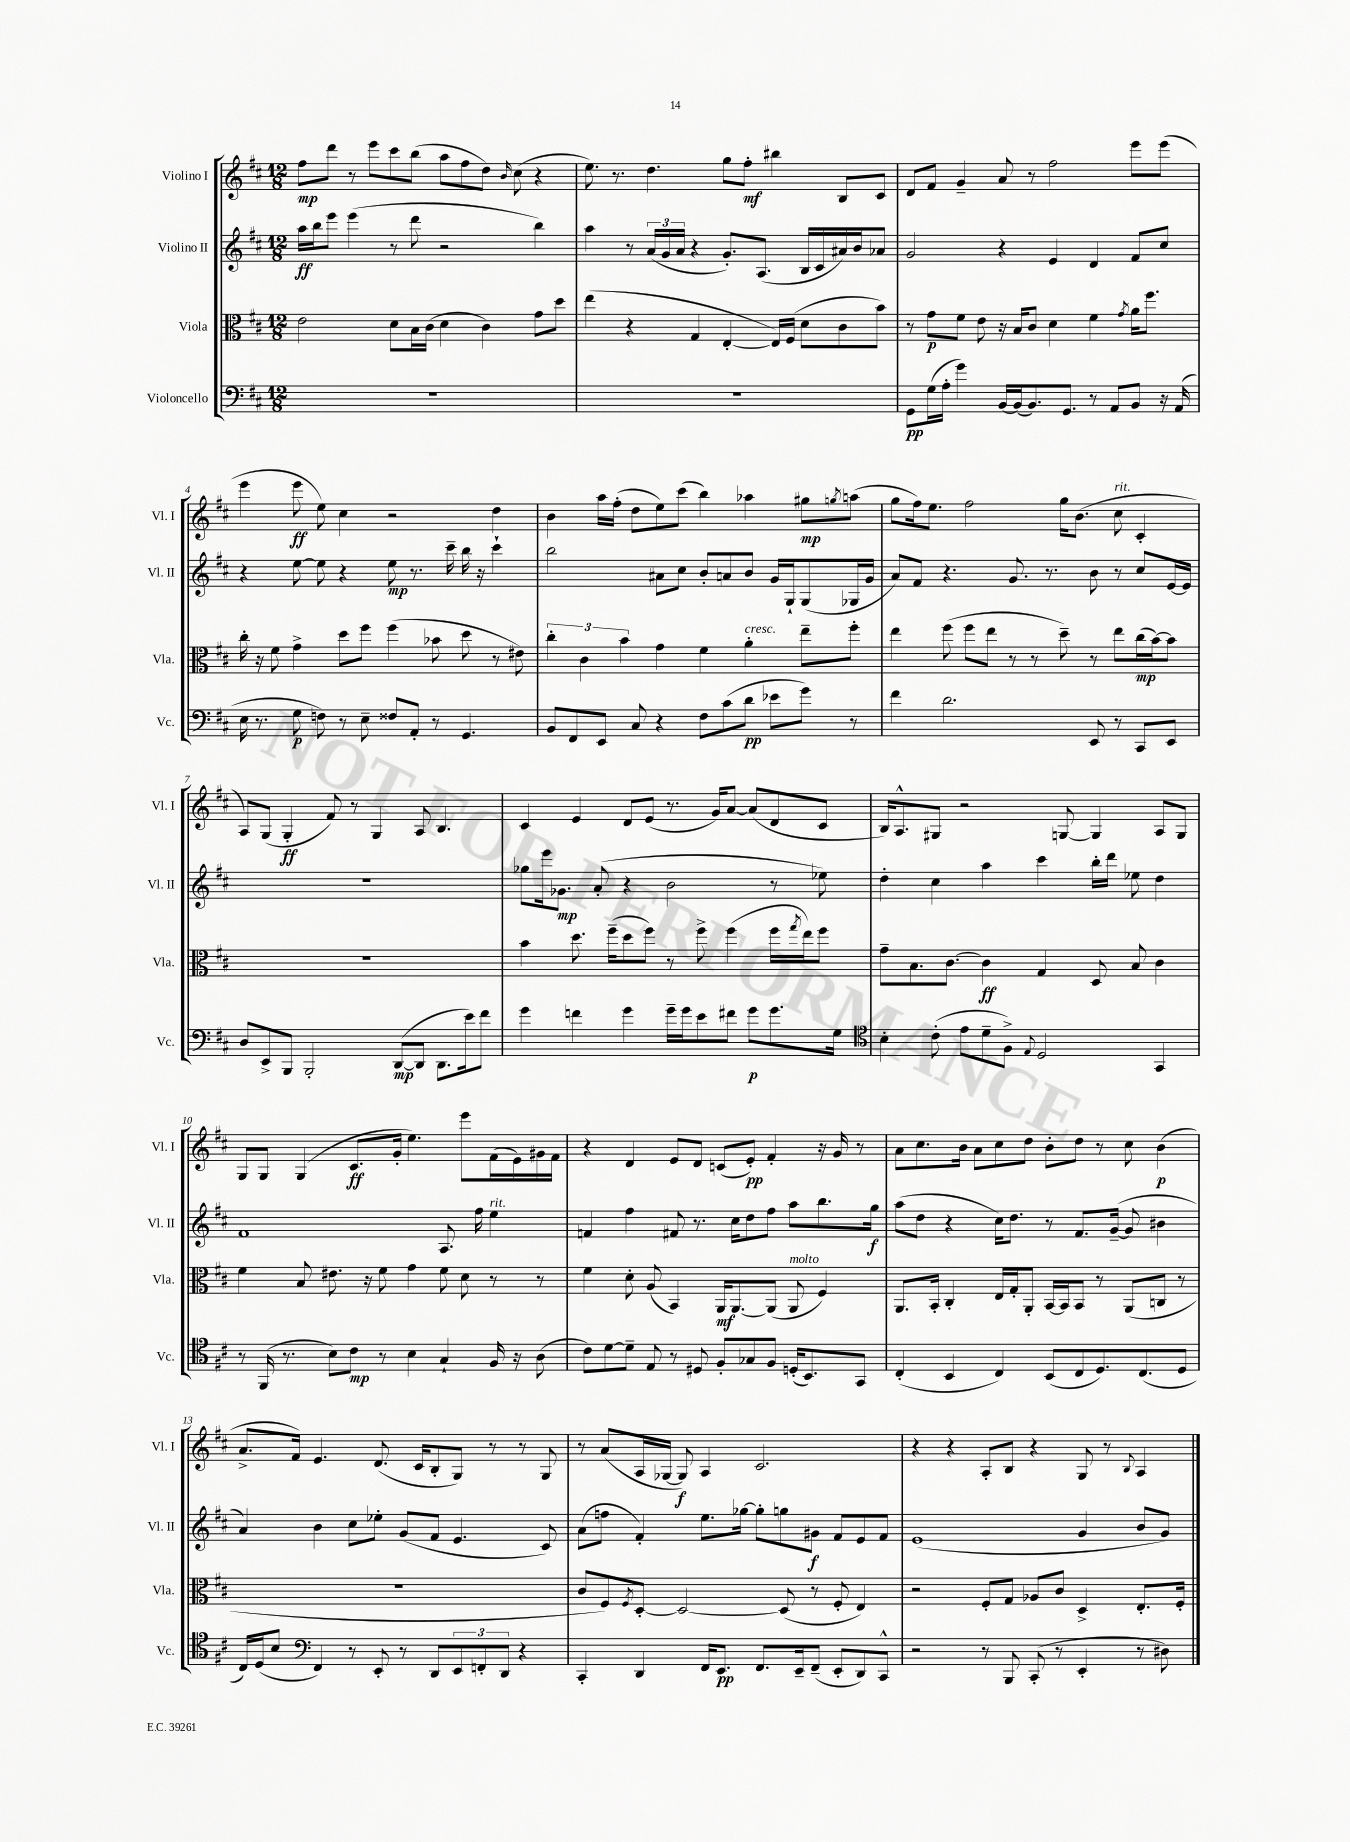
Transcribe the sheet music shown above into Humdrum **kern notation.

**kern	**dynam	**kern	**dynam	**kern	**dynam	**kern	**dynam
*part4	*part4	*part3	*part3	*part2	*part2	*part1	*part1
*staff4	*staff4	*staff3	*staff3	*staff2	*staff2	*staff1	*staff1
*I"Violoncello	*	*I"Viola	*	*I"Violino II	*	*I"Violino I	*
*I'Vc.	*	*I'Vla.	*	*I'Vl. II	*	*I'Vl. I	*
*clefF4	*	*clefC3	*	*clefG2	*	*clefG2	*
*k[f#c#]	*	*k[f#c#]	*	*k[f#c#]	*	*k[f#c#]	*
*M12/8	*	*M12/8	*	*M12/8	*	*M12/8	*
=1	=1	=1	=1	=1	=1	=1	=1
1.r	.	2e\	.	16aa\LL	ff	8ff#\L	mp
.	.	.	.	16bb\J	.	.	.
.	.	.	.	8eee\J	.	8ddd\J	.
.	.	.	.	(4eee\	.	8r	.
.	.	.	.	.	.	8eee\L	.
.	.	8d\L	.	8r	.	8ccc#\	.
.	.	16B\L	.	8ddd\	.	(8bb\J	.
.	.	(16c#\JJ	.	.	.	.	.
.	.	4d\	.	2r	.	8aa\L	.
.	.	.	.	.	.	8ff#\	.
.	.	4c#\)	.	.	.	8dd\J)	.
.	.	.	.	.	.	16qqb/	.
.	.	.	.	.	.	(8cc#\	.
.	.	8g\L	.	4bb\)	.	4r	.
.	.	8dd\J	.	.	.	.	.
=2	=2	=2	=2	=2	=2	=2	=2
1.r	.	(4ee\	.	4aa\	.	8.ee\)	.
.	.	.	.	.	.	8.r	.
.	.	4r	.	8r	.	.	.
.	.	.	.	(24a/LL	.	4.dd\	.
.	.	.	.	24g/	.	.	.
.	.	.	.	24a/JJ	.	.	.
.	.	4G/	.	4r	.	.	.
.	.	[4E'/	.	8.g'/L)	.	8gg\L	.
.	.	.	.	.	.	8ff#'\J	mf
.	.	.	.	(8.A/J	.	.	.
.	.	16E/LL])	.	.	.	4bb#X\	.
.	.	(16F#/JJ	.	.	.	.	.
.	.	8d\L	.	16B/LL	.	.	.
.	.	.	.	16c#/	.	.	.
.	.	8c#\	.	16a#X/)	.	8B/L	.
.	.	.	.	16b/J	.	.	.
.	.	8b\J)	.	8a-X/J	.	8c#/J	.
=3	=3	=3	=3	=3	=3	=3	=3
8GG\L	pp	8r	.	2g/	.	8d/L	.
(16G\L	.	8g\L	p	.	.	8f#/J	.
16A'\JJ	.	.	.	.	.	.	.
4g\)	.	8f#\J	.	.	.	4g~/	.
.	.	8e\	.	.	.	.	.
[16BB/LL	.	16r	.	4r	.	8a/	.
(16BB/J]	.	16B/KL	.	.	.	.	.
8.BB/)	.	8c#/J	.	.	.	8r	.
.	.	4d\	.	4e/	.	2ff#\	.
8.GG/J	.	.	.	.	.	.	.
8r	.	4f#\	.	4d/	.	.	.
8AA/L	.	.	.	.	.	.	.
.	.	8qg/	.	.	.	.	.
8BB/J	.	16a\KL	.	8f#/L	.	8eee\L	.
.	.	8.ff#\J	.	.	.	.	.
16r	.	.	.	8cc#/J	.	(8eee\J	.
(16AA/	.	.	.	.	.	.	.
!!LO:LB:g=z
=4	=4	=4	=4	=4	=4	=4	=4
16E\	.	16cc#'\	.	4r	.	4eee\	.
8.r	.	16r	.	.	.	.	.
.	.	8f#\	.	.	.	.	.
8G\	p	4g^\	.	[8ee\	.	8eee\	ff
8Fn\)	.	.	.	8ee\]	.	8ee\)	.
8r	.	8dd\L	.	4r	.	4cc#\	.
8E~\	.	8ff#\J	.	.	.	.	.
8F##X/L	.	(4ff#\	.	8ee\	mp	2r	.
8AA'/J	.	.	.	8.r	.	.	.
8r	.	8b-X\	.	.	.	.	.
.	.	.	.	16ccc#~\	.	.	.
4.GG/	.	8dd\	.	16bb\	.	.	.
.	.	.	.	16r	.	.	.
.	.	8r	.	4ccc#`\	.	4dd\	.
.	.	8e#X\)	.	.	.	.	.
=5	=5	=5	=5	=5	=5	=5	=5
8BB/L	.	6cc#'\	.	2bb\	.	4b\	.
8FF#/	.	.	.	.	.	.	.
.	.	6c#\	.	.	.	.	.
8EE/J	.	.	.	.	.	16aa\LL	.
.	.	.	.	.	.	(16ff#'\JJ	.
.	.	6b\	.	.	.	.	.
8C#/	.	.	.	.	.	8dd\L	.
4r	.	4g\	.	8a#X\L	.	8ee\)	.
.	.	.	.	8cc#\J	.	(8ccc#\J	.
8F#\L	.	4f#\	.	8b'/L	.	4bb\)	.
(8c#\	.	.	.	8an/	.	.	.
!	!	!LO:TX:a:i:t=cresc.	!	!	!	!	!
8d\J	pp	4a'\	.	8b/J	.	4aa-X\	.
8e-X\L	.	.	.	16g/LL	.	.	.
.	.	.	.	16G`/J	.	.	.
8g\J)	.	8ee~\L	.	(8G/	.	8gg#X\L	mp
.	.	.	.	.	.	8qggn/	.
8r	.	8ff#'\J	.	16G-X/L	.	(8aan\J	.
.	.	.	.	16g/JJ	.	.	.
=6	=6	=6	=6	=6	=6	=6	=6
4f#\	.	4ee\	.	8a/L)	.	8gg\L	.
.	.	.	.	8f#/J	.	16ff#\k)	.
.	.	.	.	.	.	8.ee\J	.
2.d\	.	(8ff#\	.	4.r	.	.	.
.	.	8ff#\L	.	.	.	2ff#\	.
.	.	8ee\J	.	.	.	.	.
.	.	8r	.	8.g/	.	.	.
.	.	8r	.	.	.	.	.
.	.	.	.	8.r	.	.	.
.	.	8dd~\)	.	.	.	16gg\KL	.
.	.	.	.	.	.	(8.b\J	.
8EE/	.	8r	.	8b\	.	.	.
!	!	!	!	!	!	!LO:TX:a:i:t=rit.	!
8r	.	8ee\L	.	8r	.	8cc#\	.
8CC#/L	.	(16cc#\L	mp	8cc#/L	.	4c#'/	.
.	.	[16b\J)	.	.	.	.	.
8EE/J	.	8b\J]	.	[16e/L	.	.	.
.	.	.	.	16e/JJ]	.	.	.
!!LO:LB:g=z
=7	=7	=7	=7	=7	=7	=7	=7
8D/L	.	1.r	.	1.r	.	8A/L)	.
8EE^/	.	.	.	.	.	(8G/J	.
8BBB/J	.	.	.	.	.	4G'/	ff
2BBB'/	.	.	.	.	.	.	.
.	.	.	.	.	.	8f#/)	.
.	.	.	.	.	.	8r	.
.	.	.	.	.	.	4G/	.
([8DD/L	mp	.	.	.	.	.	.
8DD/J]	.	.	.	.	.	8A/	.
8.DD\L	.	.	.	.	.	4.B/	.
16e\k)	.	.	.	.	.	.	.
8f#\J	.	.	.	.	.	.	.
=8	=8	=8	=8	=8	=8	=8	=8
4g\	.	4b\	.	8gg-X\L	.	4c#/	.
.	.	.	.	16eee\k	.	.	.
.	.	.	.	8.g-X\J	mp	.	.
4fn\	.	8.dd\	.	.	.	4e/	.
.	.	.	.	(8a'/	.	.	.
.	.	(16ff#~\KL	.	.	.	.	.
4g\	.	8dd\	.	4r	.	8d/L	.
.	.	8ff#\J)	.	.	.	(8e/J	.
16g~\LL	.	8r	.	2b\	.	8.r	.
16g\J	.	.	.	.	.	.	.
8e\	.	8ff#^\	.	.	.	.	.
.	.	.	.	.	.	16g/KL)	.
8f#X\J	.	(4ff#\	.	.	.	[8a/J	.
8g\L	p	.	.	.	.	(8a/L]	.
8.g\	.	16ff#\LL	.	8r	.	8d/	.
.	.	8qgg/	.	.	.	.	.
.	.	16ee\J)	.	.	.	.	.
.	.	8ff#\J	.	8ee-X\)	.	8c#/J	.
16G\Jk	.	.	.	.	.	.	.
=9	=9	=9	=9	=9	=9	=9	=9
*clefC4	*	*	*	*	*	*	*
4B'\	.	8g~\L	.	4dd'\	.	16B/KL)	.
.	.	.	.	.	.	8.A^^/	.
.	.	8.B\	.	.	.	.	.
(8c#'\	.	.	.	4cc#\	.	8G#X/J	.
.	.	[8.c#\J	.	.	.	.	.
8e\L	.	.	.	.	.	2r	.
8d~\	.	4c#\]	ff	4aa\	.	.	.
8F#^\J)	.	.	.	.	.	.	.
8qqE/	.	.	.	.	.	.	.
2D/	.	4G/	.	4ccc#\	.	.	.
.	.	.	.	.	.	[8Gn/	.
.	.	8D/	.	16bb'\LL	.	4G/]	.
.	.	.	.	16ddd\JJ	.	.	.
.	.	8B/	.	8ee-X\	.	.	.
4GG/	.	4c#\	.	4dd\	.	8A/L	.
.	.	.	.	.	.	8G/J	.
!!LO:LB:g=z
=10	=10	=10	=10	=10	=10	=10	=10
8r	.	4f#\	.	1f#	.	8G/L	.
(16FF#/	.	.	.	.	.	8G/J	.
8.r	.	.	.	.	.	.	.
.	.	8B/	.	.	.	(4G/	.
8B\L)	.	8.e#X\	.	.	.	.	.
8c#\J	mp	.	.	.	.	8.c#/L	ff
.	.	16r	.	.	.	.	.
8r	.	8f#\	.	.	.	.	.
.	.	.	.	.	.	16g'/Jk	.
4B\	.	4g\	.	.	.	4.ee\)	.
4G`/	.	8f#\	.	8.A/	.	.	.
.	.	8d\	.	.	.	8eee\L	.
.	.	.	.	16ff#\	.	.	.
!	!	!	!	!LO:TX:a:i:t=rit.	!	!	!
16F#/	.	8r	.	4ee\	.	(16f#\L	.
16r	.	.	.	.	.	16e\)	.
(8A\	.	8r	.	.	.	16g#X\	.
.	.	.	.	.	.	16f#\JJ	.
=11	=11	=11	=11	=11	=11	=11	=11
8c#\L)	.	4f#\	.	4fn/	.	4r	.
[8d\	.	.	.	.	.	.	.
8d~\J]	.	8d'\	.	4ff#\	.	4d/	.
8E/	.	(8A/	.	.	.	.	.
8r	.	4BB/)	.	8f#X/	.	8e/L	.
8D#X/	.	.	.	8.r	.	8d/J	.
8F#'/L	.	16AA/KL	mf	.	.	(8cn/L	.
.	.	[8.AA/	.	16cc#\KL	.	.	.
8G-X/	.	.	.	8dd\	.	8e'/J)	pp
8F#/J	.	(8AA/J]	.	8ff#\J	.	4f#'/	.
!	!	!LO:TX:a:i:t=molto	!	!	!	!	!
(16Dn'/KL	.	8AA/	.	8aa\L	.	.	.
8.BB/)	.	.	.	.	.	.	.
.	.	4F#/)	.	8.bb\	.	16r	.
.	.	.	.	.	.	16g/	.
8GG/J	.	.	.	.	.	8r	.
.	.	.	.	16gg\Jk	f	.	.
=12	=12	=12	=12	=12	=12	=12	=12
(4C#'/	.	8.AA/L	.	(8aa\L	.	8a\L	.
.	.	.	.	8dd\J	.	8.cc#\	.
.	.	16BB'/Jk	.	.	.	.	.
4BB/	.	4C#'/	.	4r	.	.	.
.	.	.	.	.	.	16b\Jk	.
.	.	.	.	.	.	8a\L	.
4C#/)	.	16E/LL	.	16cc#\KL)	.	8cc#\	.
.	.	16G'/J	.	8.dd\J	.	.	.
.	.	8AA'/J	.	.	.	8dd\J	.
(8BB/L	.	[16BB/LL	.	8r	.	8b'\L	.
.	.	16BB/J]	.	.	.	.	.
8C#/	.	8BB/J	.	8.f#/L	.	8dd\J	.
8.D/)	.	8r	.	.	.	8r	.
.	.	.	.	([16g~/Jk	.	.	.
.	.	(8AA/L	.	8g/]	.	8cc#\	.
(8.C#/	.	.	.	.	.	.	.
.	.	8Cn/J	.	4b#X\	.	(4b\	p
8D/J	.	8r	.	.	.	.	.
!!LO:LB:g=z
=13	=13	=13	=13	=13	=13	=13	=13
16C#/LL)	.	1.r	.	4a/)	.	8.a^/L	.
(16D/J	.	.	.	.	.	.	.
8B/J	.	.	.	.	.	.	.
.	.	.	.	.	.	16f#/Jk)	.
*clefF4	*	*	*	*	*	*	*
4FF#/)	.	.	.	4b\	.	4.e/	.
8r	.	.	.	8cc#\L	.	.	.
8EE'/	.	.	.	8ee-X'\J	.	(8.d/	.
8r	.	.	.	(8g/L	.	.	.
.	.	.	.	.	.	16c#/KL	.
8DD/L	.	.	.	8f#/J	.	8B'/	.
12EE/	.	.	.	4.e/	.	8G/J)	.
12FFn'/	.	.	.	.	.	.	.
.	.	.	.	.	.	8r	.
12DD/J	.	.	.	.	.	.	.
4r	.	.	.	.	.	8r	.
.	.	.	.	8c#/)	.	8G/	.
=14	=14	=14	=14	=14	=14	=14	=14
4CC#'/	.	8c#/L	.	(8a\L	.	8r	.
.	.	8F#/)	.	8ffn\J	.	(8a/L	.
.	.	8qF#/	.	.	.	.	.
4DD/	.	[8D'/J	.	4f#'/)	.	16A/L	.
.	.	.	.	.	.	[16G-X/JJ	.
.	.	2D/_	.	.	.	8G-/])	f
16FF#/KL	.	.	.	8.ee\L	.	4A/	.
8.EE/J	pp	.	.	.	.	.	.
.	.	.	.	[16gg-X\Jk	.	.	.
8.FF#/L	.	.	.	8gg-'\L]	.	2.c#/	.
.	.	(8D/]	.	8ggn\	.	.	.
16EE~/k	.	.	.	.	.	.	.
(8FF#~/J	.	8r	.	8g#X\J	f	.	.
8EE'/L	.	8F#'/	.	8f#/L	.	.	.
8DD/)	.	4E/)	.	8e/	.	.	.
8CC#^^/J	.	.	.	8f#/J	.	.	.
=15	=15	=15	=15	=15	=15	=15	=15
2r	.	2r	.	(1e	.	4r	.
.	.	.	.	.	.	4r	.
8r	.	8F#'/L	.	.	.	8A'/L	.
8BBB/	.	8G/J	.	.	.	8B/J	.
(8CC#'/	.	8A-X/L	.	.	.	4r	.
8r	.	8c#/J	.	.	.	.	.
4EE'/	.	4D^/	.	4g/	.	8G/	.
.	.	.	.	.	.	8r	.
.	.	.	.	.	.	8qqB/	.
8r	.	8.E'/L	.	8b/L	.	4A/	.
8D#X\)	.	.	.	8g/J)	.	.	.
.	.	16F#'/Jk	.	.	.	.	.
==	==	==	==	==	==	==	==
*-	*-	*-	*-	*-	*-	*-	*-
